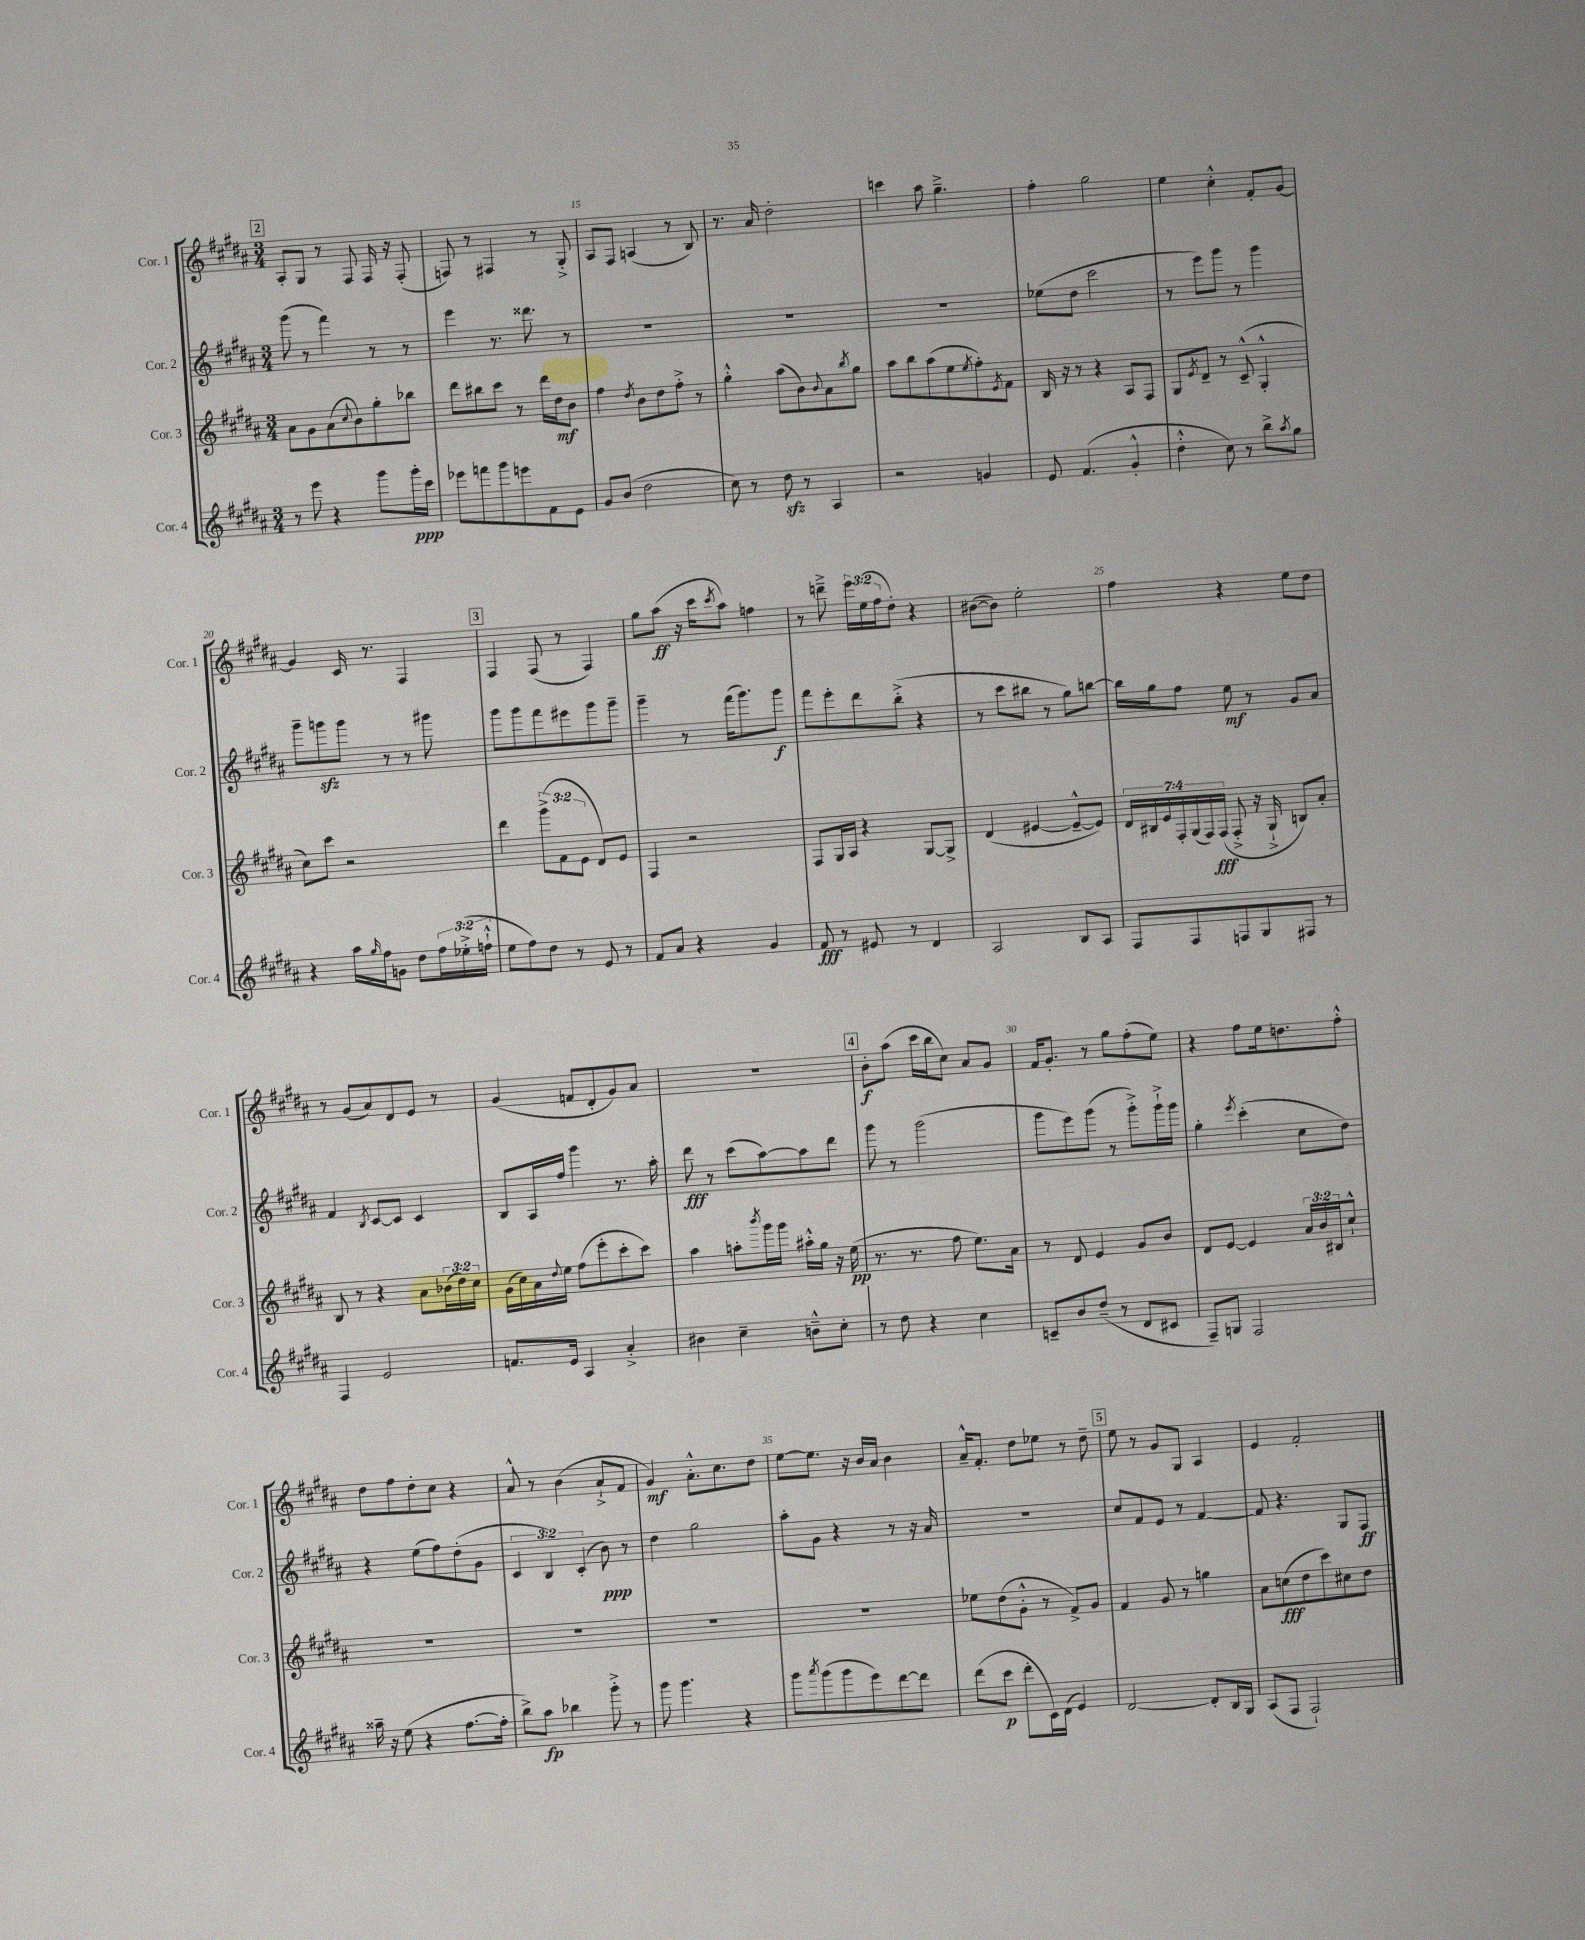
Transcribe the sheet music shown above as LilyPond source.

<<
\new StaffGroup <<
\new Staff = "s0" \with { instrumentName = "Cor. 1" shortInstrumentName = "Cor. 1" } {
    \clef treble \key b \major \numericTimeSignature \time 3/4 \override Staff.TupletNumber.text = #tuplet-number::calc-fraction-text
    \mark \markup { \box "2" } ais8-. gis8 r8 fis8 fis16 r16 fis8-.( |
    f8) r8 fis4 r8 gis8-.-> |
    ais8 fis8 a4( r8 b8) |
    r8. ais'16 dis''2-. |
    c'''4 ais''8 gis''4.---> |
    fis''4-. gis''2 |
    e''4 cis''4-.-^ fis'8-. gis'8~ |
    gis'4 cis'16 r8. fis4 |
    \mark \markup { \box "3" } fis4 fis8( r8 fis4) |
    gis''8 ais''8\ff( r16 cis'''16 \acciaccatura { cis'''8 } ais''8) f''4 |
    r8 d'''8---> \tuplet 3/2 { e'''16 e''16( fis''16 } dis''8-.) r4 |
    bis'8~( bis'8) e''2-. |
    fis''4 r4 e''8 dis''8 |
    r8 gis'8( ais'8) dis'8 e'8 r8 |
    gis'4( f'8 dis'8-. gis'8) ais'8 |
    R2. |
    \mark \markup { \box "4" } b'8-.\f ais''8( cis'''16 b''16 cis''8) ais'8 gis'8 |
    fis'16 gis'8.-. r8 gis''8 fis''8-.( e''8) |
    r4 fis''8 e''16 d''8. fis''8-.-^ |
    dis''8 fis''8 dis''8-. cis''8 r4 |
    ais'8-^ r8 b'4( ais'8-!-> fis'8 |
    gis'4\mf) ais'8.-.-^ cis''8. dis''8 |
    e''8~ e''8. r16 b'16 ais'16 b'4 |
    ais'16---^ fis'8.-. dis''8 ees''8 r8 dis''8-- |
    \mark \markup { \box "5" } e''8 r8 gis'8 gis8 ais4 |
    e'4 fis'2-. \bar "|." |
}
\new Staff = "s1" \with { instrumentName = "Cor. 2" shortInstrumentName = "Cor. 2" } {
    \clef treble \key b \major \numericTimeSignature \time 3/4 \override Staff.TupletNumber.text = #tuplet-number::calc-fraction-text
    \mark \markup { \box "2" } gis'''8( r8 fis'''4) r8 r8 |
    e'''4 r8. disis'''8. r8 |
    R2. |
    R2. |
    R2. |
    ees''8( dis''8 cis'''2 |
    r8 e'''8) gis'''8 r8 gis'''4 |
    gis'''8-- g'''8\sfz g'''8 r8 r8 gis'''8 |
    \mark \markup { \box "3" } gis'''8 gis'''8 fis'''8 eis'''8 gis'''8 gis'''8-- |
    gis'''4-- r8 fis'''16( gis'''8.) gis'''8\f |
    fis'''8 e'''8-. dis'''8 b''8-.->( r4 |
    r8 cis'''8 bis''8 r8 gis''8) b''8~ |
    b''16 gis''16 fis''8 e''8\mf r8 gis'8 ais'8 |
    fis'4 \acciaccatura { b8 } cis'8~ cis'8 cis'4 |
    b8 ais16 fis''16 gis'''4 r8. ais''16-. |
    dis'''8\fff r8 cis'''8( ais''8~) ais''8 dis'''8 |
    \mark \markup { \box "4" } gis'''8 r8 gis'''2( |
    gis'''8 e'''8) gis'''8( r8 gis'''8-.->) gis'''16-!-> gis'''16 |
    gis''4-. \acciaccatura { e'''8 } cis'''4-.( cis''8 dis''8) |
    r4 e''8( fis''8) dis''8-.( gis'8 |
    \tuplet 3/2 { cis'4 b4) cis'4-.( } b'8\ppp) r8 |
    dis''4 gis''2 |
    ais''8-. gis'8 r4 r8 r16 ais'16 |
    R2. |
    \mark \markup { \box "5" } cis''8 fis'8 e'8 r8 fis'4~ |
    fis'8 r4. gis8 fis8\ff \bar "|." |
}
\new Staff = "s2" \with { instrumentName = "Cor. 3" shortInstrumentName = "Cor. 3" } {
    \clef treble \key b \major \numericTimeSignature \time 3/4 \override Staff.TupletNumber.text = #tuplet-number::calc-fraction-text
    \mark \markup { \box "2" } ais'8 gis'8 ais'8( \appoggiatura { cis''8 } b'8) gis''8-. bes''8 |
    dis'''8 bis''8 cis'''8 r8 dis'''16 dis''16\mf b'8 |
    fis''4 \acciaccatura { dis''8 } b'8 dis''8 fis''8-.-> r8 |
    gis''4-.-^ ais''8( b'8) \appoggiatura { b'8 } ais'8 \acciaccatura { b''8 } gis''8 |
    ais''8 b''8 ais''8( e''8 \acciaccatura { e''8 } fis''8-.) \acciaccatura { e'8 } fis'8 |
    b16 r16 r8 r4 ais8 fis8 |
    gis8 \acciaccatura { e'8 } dis'8-- r8 cis'8---^( gis4-.-^ |
    cis''8) cis'''8 r2 |
    \mark \markup { \box "3" } dis'''4 \tuplet 3/2 { gis'''8->( fis'8 e'8 } dis'8) e'8 |
    fis4 r2 |
    fis8 gis16 ais16 r4 gis8~ gis8-> |
    dis'4( eis'4~ eis'8~---^ eis'8) |
    \tuplet 7/4 { dis'16 bis16 e'16 fis16-. gis16( fis16) fis16\fff( } fis8-.-> r16 gis16-!-> b8) ais'8-. |
    b8 r8 r4 ais'8 \tuplet 3/2 { bes'16( dis''16) cis''16 } |
    gis'16( cis''16) ais'16 \appoggiatura { dis''8 } e''16 fis''8( e'''8-. cis'''8-. cis'''8) |
    ais''4 a''8-. \acciaccatura { b'''8 } gis'''16 gis'''16 ais''16-.-^ gis''16 r16 e''16\pp( |
    \mark \markup { \box "4" } r8. r8. fis''8 e''8.) ais'16 |
    r8 dis'8 e'4 gis'8 b'8 |
    dis'8 e'8~ e'4 \tuplet 3/2 { ais'16 b'16 bis16 } cis''8-!-^ |
    R2. |
    R2. |
    R2. |
    R2. |
    ees''8 dis''8( gis'8-.-^ r8 fis'8->) gis'8 |
    \mark \markup { \box "5" } fis'4 gis'8 r8 g''4 |
    ais'8 c''8\fff( dis''8 cis'''8) cis''8 dis''8 \bar "|." |
}
\new Staff = "s3" \with { instrumentName = "Cor. 4" shortInstrumentName = "Cor. 4" } {
    \clef treble \key b \major \numericTimeSignature \time 3/4 \override Staff.TupletNumber.text = #tuplet-number::calc-fraction-text
    \mark \markup { \box "2" } r8 e'''8 r4 gis'''8 gis'''16-.\ppp cis'''16 |
    ees'''8 f'''8 gis'''8 e'''8 fis'8 e'8 |
    gis'8 b'8( dis''2 |
    cis''8) r8 dis''8\sfz r8 ais4 |
    r2 g'4 |
    e'8 fis'4.( gis'4-.-^ |
    dis''4-.-^ cis''8) r8 b''8-> \acciaccatura { ais''8 } gis''8 |
    r4 ais''16 \grace { gis''16 } fis''16 g'8 dis''8 \tuplet 3/2 { fis''16 ees''16-.->( f''16-!-^ } |
    \mark \markup { \box "3" } e''8 fis''8) dis''8 r8 e'8 r8 |
    fis'8 ais'8 r4 gis'4 |
    fis'8\fff r8 eis'8 r8 dis'4 |
    ais2 b8 ais8 |
    fis8 fis8 f8 gis8 fis8 r8 |
    fis4 e'2 |
    f'8. e'16 ais4 ais'4-.-> |
    bis'4 cis''4-- b'8---^ cis''8-. |
    \mark \markup { \box "4" } r8 dis''8 r4 cis''4 |
    c'8-- b'8 dis''8--( r8 dis'8 cis'8 |
    fis8--) g8 fis2 |
    aisis''16-- r16 e''8( r4 fis''8.~ fis''16-. |
    b''8->) ais''8\fp bes''4 gis'''8-.-> r8 |
    gis'''8 gis'''4. r4 |
    gis'''8 \acciaccatura { ais'''8 } gis'''8( gis'''8 e'''8) dis'''8~ dis'''8 |
    dis'''8( cis'''8\p dis'''8-. cis'16) dis'16( e'4) |
    \mark \markup { \box "5" } dis'2~ dis'8-. b16 gis16 |
    ais8( fis8 fis2-!) \bar "|." |
}
>>
>>
\layout { \context { \Score currentBarNumber = #13 \override BarNumber.break-visibility = ##(#f #t #t) barNumberVisibility = #(every-nth-bar-number-visible 5) } }
